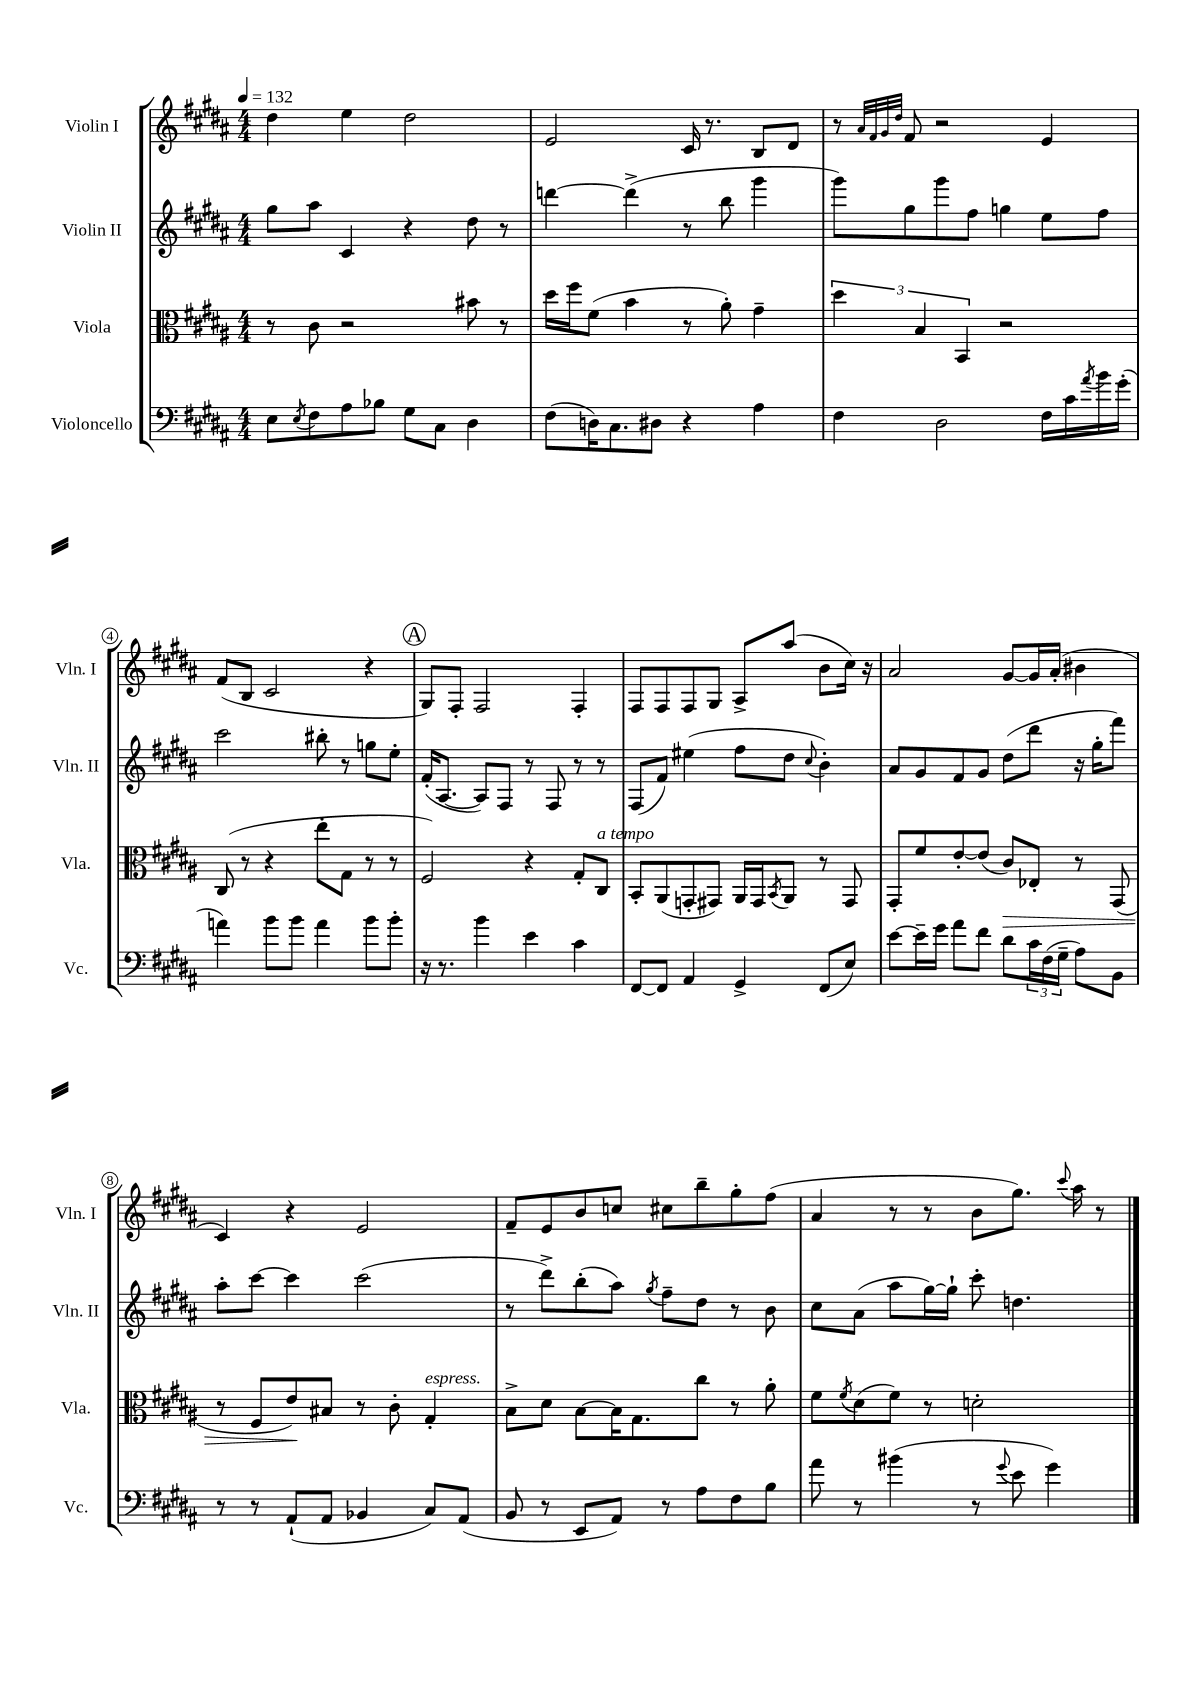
<<
\new StaffGroup <<
\new Staff = "s0" \with { instrumentName = "Violin I" shortInstrumentName = "Vln. I" } {
    \clef treble \key b \major \numericTimeSignature \time 4/4 \tempo 4 = 132
    dis''4 e''4 dis''2 |
    e'2 cis'16 r8. b8 dis'8 |
    r8 \grace { ais'32 fis'32 gis'32 dis''32 } fis'8 r2 e'4 |
    fis'8( b8 cis'2 r4 |
    \mark \markup { \circle "A" } gis8) fis8-. fis2 fis4-. |
    fis8 fis8 fis8 gis8 ais8-> ais''8( b'8 cis''16) r16 |
    ais'2 gis'8~ gis'16 ais'16-.( bis'4 |
    cis'4) r4 e'2 |
    fis'8-- e'8 b'8 c''8 cis''8 b''8-- gis''8-. fis''8( |
    ais'4 r8 r8 b'8 gis''8.) \appoggiatura { cis'''8 } ais''16 r8 \bar "|." |
}
\new Staff = "s1" \with { instrumentName = "Violin II" shortInstrumentName = "Vln. II" } {
    \clef treble \key b \major \numericTimeSignature \time 4/4
    gis''8 ais''8 cis'4 r4 dis''8 r8 |
    d'''4~ d'''4->( r8 b''8 gis'''4 |
    gis'''8) gis''8 gis'''8 fis''8 g''4 e''8 fis''8 |
    cis'''2 bis''8-. r8 g''8 e''8-. |
    \mark \markup { \circle "A" } fis'16-.( ais8.~ ais8) fis8 r8 fis8 r8 r8 |
    fis8( fis'8) eis''4( fis''8 dis''8 \appoggiatura { cis''8 } b'4-.) |
    ais'8 gis'8 fis'8 gis'8 dis''8( dis'''8 r16 gis''16-. fis'''8) |
    ais''8-. cis'''8~ cis'''4 cis'''2( |
    r8 dis'''8->) b''8-.( ais''8) \acciaccatura { gis''8 } fis''8-- dis''8 r8 b'8 |
    cis''8 ais'8( ais''8 gis''16~) gis''16-! cis'''8-. d''4. \bar "|." |
}
\new Staff = "s2" \with { instrumentName = "Viola" shortInstrumentName = "Vla." } {
    \clef alto \key b \major \numericTimeSignature \time 4/4
    r8 cis'8 r2 bis'8 r8 |
    dis''16 fis''16 fis'8( b'4 r8 ais'8-.) gis'4-- |
    \tuplet 3/2 { dis''4 b4 b,4 } r2 |
    cis8( r8 r4 e''8-. gis8 r8 r8 |
    \mark \markup { \circle "A" } fis2) r4 gis8-. cis8^\markup { \italic "a tempo" } |
    b,8-. ais,8( g,8-. gis,8) ais,16 gis,16 \acciaccatura { b,8 } ais,8 r8 gis,8 |
    gis,8-. fis'8 e'8~-. e'8( cis'8\>) ees8-. r8 gis,8( |
    r8 fis8 e'8\!) bis8 r8 cis'8-. gis4-.^\markup { \italic "espress." } |
    b8-> dis'8 b8~ b16 gis8. cis''8 r8 ais'8-. |
    fis'8 \acciaccatura { fis'8 } dis'8( fis'8) r8 d'2-. \bar "|." |
}
\new Staff = "s3" \with { instrumentName = "Violoncello" shortInstrumentName = "Vc." } {
    \clef bass \key b \major \numericTimeSignature \time 4/4
    e8 \acciaccatura { e8 } fis8 ais8 bes8 gis8 cis8 dis4 |
    fis8( d16) cis8. dis8 r4 ais4 |
    fis4 dis2 fis16 cis'16 \acciaccatura { ais'8 } b'16 gis'16-.( |
    a'4) b'8 b'8 a'4 b'8 b'8-. |
    \mark \markup { \circle "A" } r16 r8. b'4 e'4 cis'4 |
    fis,8~ fis,8 ais,4 gis,4-> fis,8( e8) |
    e'8~ e'16-- gis'16 ais'8 fis'8 dis'8 \tuplet 3/2 { cis'16 fis16( gis16-- } ais8) b,8 |
    r8 r8 ais,8-!( ais,8 bes,4 cis8) ais,8( |
    b,8 r8 e,8 ais,8) r8 ais8 fis8 b8 |
    ais'8 r8 bis'4( r8 \appoggiatura { gis'8 } e'8 gis'4) \bar "|." |
}
>>
>>
\layout { \context { \Score \override BarNumber.stencil = #(make-stencil-circler 0.1 0.3 ly:text-interface::print) } }
